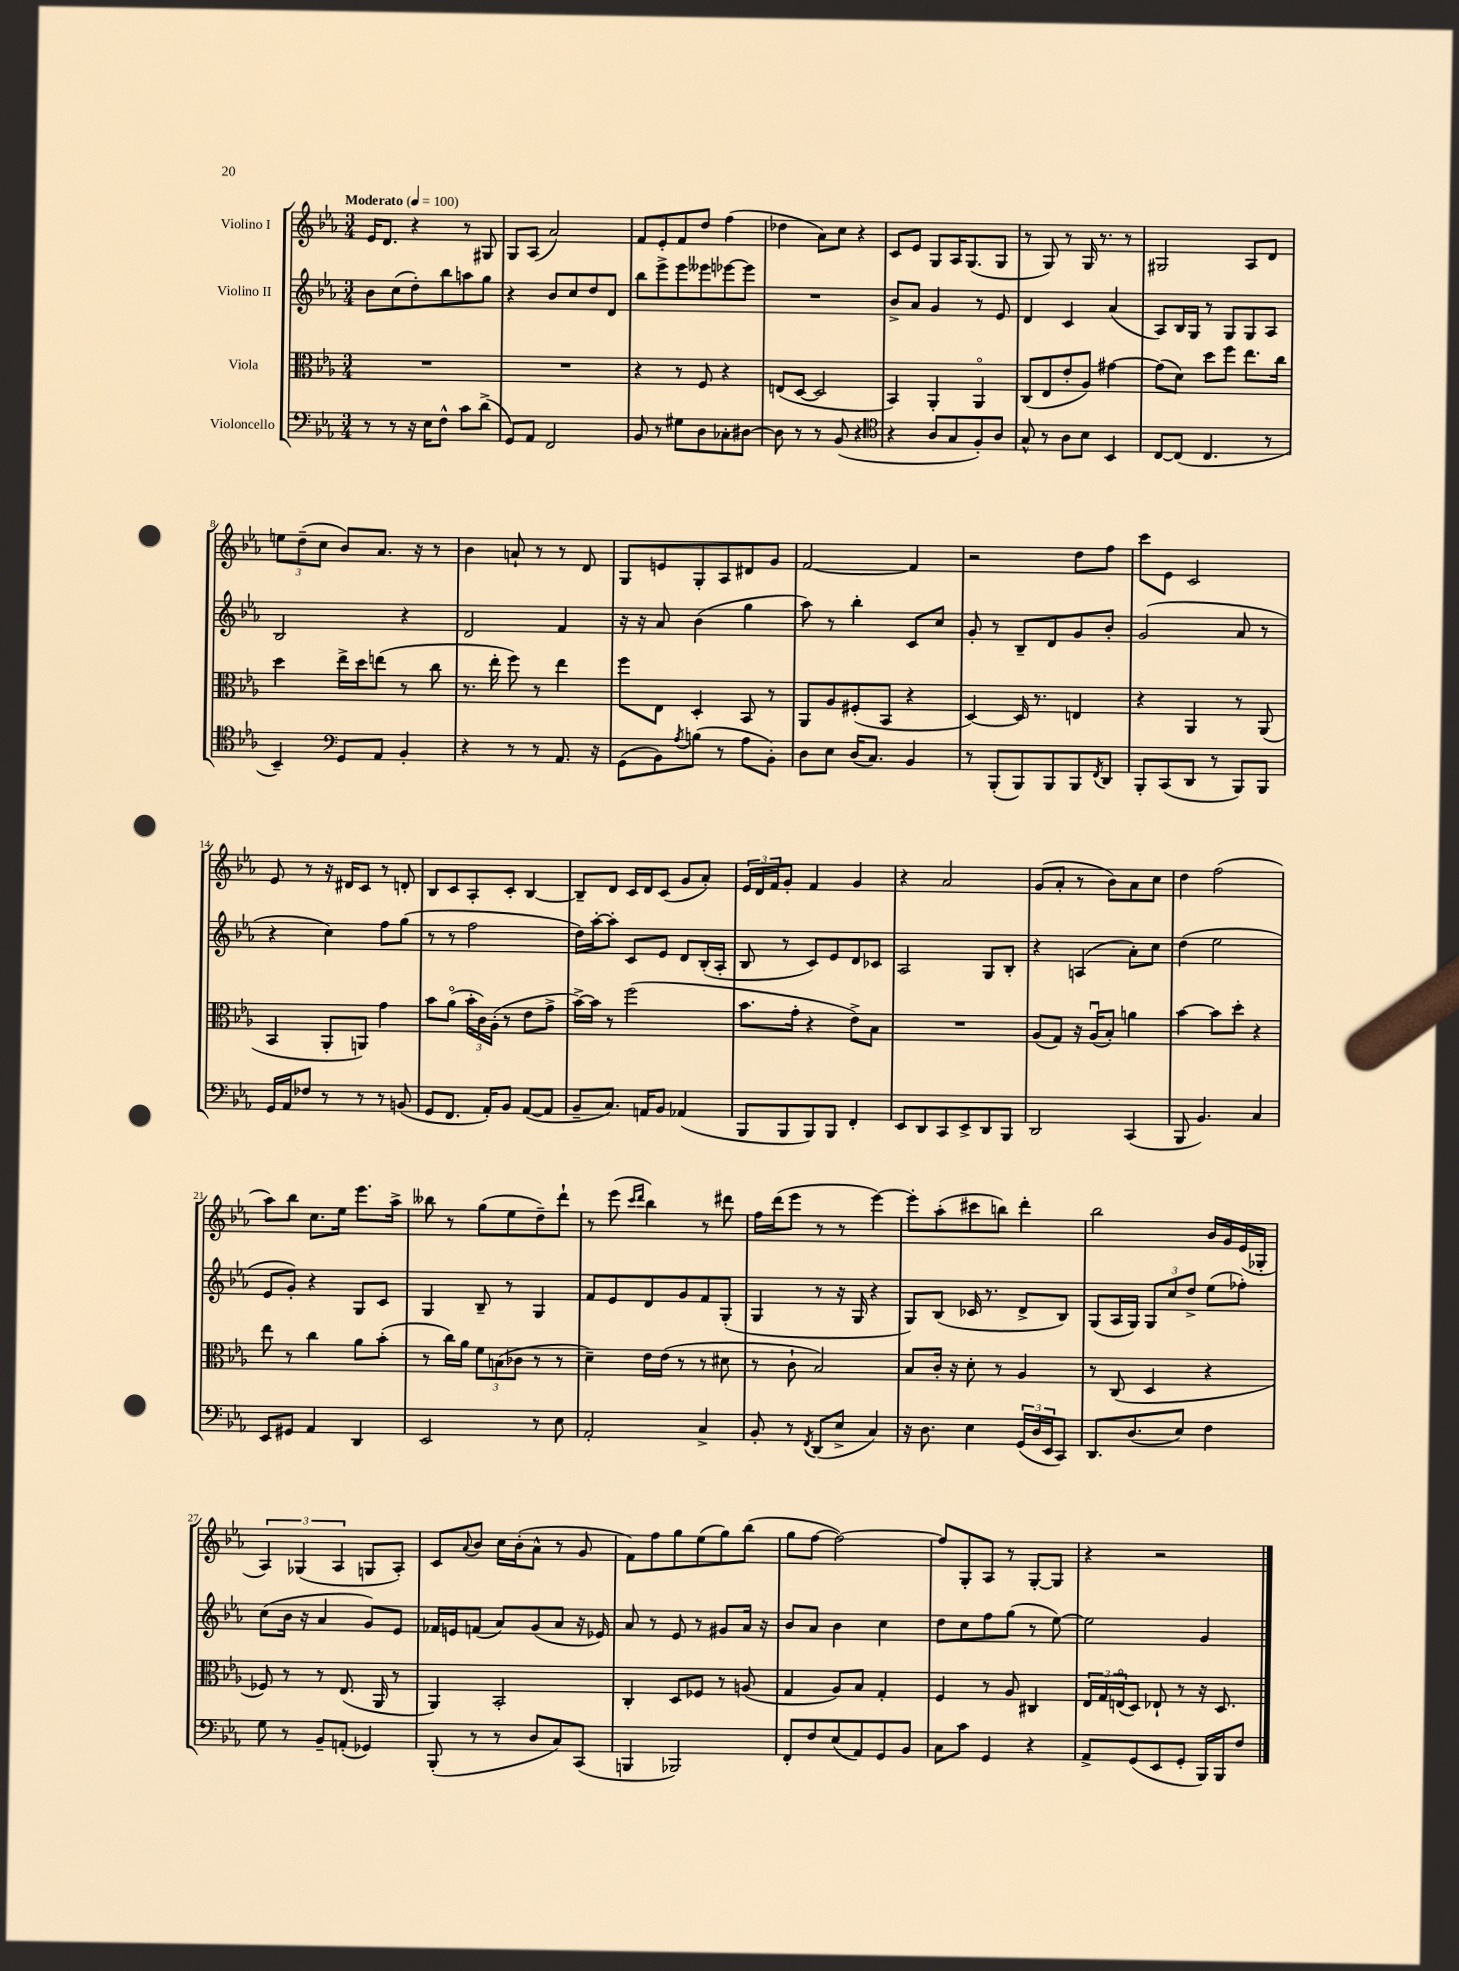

**kern	**kern	**kern	**kern
*part4	*part3	*part2	*part1
*staff4	*staff3	*staff2	*staff1
*I"Violoncello	*I"Viola	*I"Violino II	*I"Violino I
*clefF4	*clefC3	*clefG2	*clefG2
*k[b-e-a-]	*k[b-e-a-]	*k[b-e-a-]	*k[b-e-a-]
*M3/4	*M3/4	*M3/4	*M3/4
*MM100	*MM100	*MM100	*MM100
=1	=1	=1	=1
!	!	!	!LO:TX:a:B:t=Moderato
8r	2.r	8b-\L	16e-/KL
.	.	.	8.d/J
8r	.	(8cc\	.
16r	.	8dd'\)	4r
16E-\KL	.	.	.
8F^^\J	.	8bb-\	.
8c\L	.	8aan\	8r
(8d^\J	.	8gg\J	8G#X/
=2	=2	=2	=2
8GG/L)	2.r	4r	8G/L
8AA-/J	.	.	(8A-/J
2FF/	.	8b-/L	2a-/)
.	.	8cc/	.
.	.	8dd/	.
.	.	8d/J	.
=3	=3	=3	=3
8BB-/	4r	8bb-\L	8f/L
8r	.	8eee-^\	8e-'/
8G#X\L	8r	8eee-\	8f/
8D\	8F/	8eee--X\	8dd/J
8C-X'\	4r	[8eee-X\	(4ff\
[8D#X\J	.	8eee-\J]	.
=4	=4	=4	=4
8D#\]	(8En/L	2.r	4dd-X\
8r	[8D/J	.	.
8r	2D/]	.	8a-\L)
(8BB-/	.	.	8cc\J
4r	.	.	4r
=5	=5	=5	=5
*clefC4	*	*	*
4r	4BB-/)	8b-^/L	8c/L
.	.	8a-/J	8e-/J
8A-/L	4AA-'/	4g/	8G/L
8G/	.	.	16A-/K
.	.	.	(8.G/
8F'/)	4AA-/	8r	.
8A-/J	.	8e-/	8G/J
=6	=6	=6	=6
8G^^/	(8C/L	4d/	8r
8r	8E-/	.	8G/)
8A-\L	8e-'/	4c/	8r
8B-\J	8A-/J)	.	16G/
.	.	.	8.r
4BB-/	[4g#X\	(4a-/	.
.	.	.	8r
=7	=7	=7	=7
[8C/L	(8g#\L]	8A-/L)	2G#X/
(8C/J]	8d\J)	16B-/L	.
.	.	16G/JJ	.
4.C/	8dd\L	8r	.
.	8ff\J	8G/L	.
.	8.ee-\L	8G/	8A-/L
8r	.	8A-/J	8d/J
.	16cc\Jk	.	.
!!LO:LB:g=z
=8	=8	=8	=8
4BB-~/)	4dd\	2B-/	12een\L
.	.	.	(12dd~\
.	.	.	12cc\J
*clefF4	*	*	*
8GG/L	16ee-^\LL	.	8b-/L)
.	16dd\J	.	.
8AA-/J	(8een\J	.	8.a-/J
4BB-'/	8r	4r	.
.	.	.	16r
.	8cc\	.	8r
=9	=9	=9	=9
4r	8.r	2d/	4b-\
.	16ee-'\	.	.
8r	8ff\)	.	8an`/
8r	8r	.	8r
8.AA-/	4ee-\	4f/	8r
.	.	.	8d/
16r	.	.	.
=10	=10	=10	=10
(8GG\L	8ff\L	16r	8G/L
.	.	16r	.
8BB-\)	8E-\J	8a-/	8en/
8qA-/	.	.	.
(8Bn\J	4D'/	(4b-\	8G'/
8r	.	.	8A-/
8A-\L	8BB-/	4gg\	8d#X/
8BB-'\J)	8r	.	8g/J
=11	=11	=11	=11
8D\L	8AA-/L	8aa-\)	[2f/
8E-\J	8A-/	8r	.
(16D/KL	(8F#X'/	4bb-'\	.
8.C/J)	.	.	.
.	8BB-/J	.	.
4BB-/	4r	8c/L	4f/]
.	.	8cc/J	.
=12	=12	=12	=12
8r	[4D/)	8g'/	2r
(8BBB-'/L	.	8r	.
8BBB-/)	16D/]	8B-~/L	.
.	8.r	.	.
8BBB-/	.	8d/	.
8BBB-/	4En/	8g/	8dd\L
8qFF/	.	.	.
8DD/J	.	8b-'/J	8ff\J
=13	=13	=13	=13
8BBB-'/L	4r	(2g/	8ccc\L
(8CC/	.	.	8e-\J
8DD/J	4AA-/	.	2c/
8r	.	.	.
8BBB-/L)	8r	8a-/	.
8BBB-/J	(8AA-/	8r	.
!!LO:LB:g=z
=14	=14	=14	=14
16GG/LL	4BB-/	4r	8e-/
16AA-/J	.	.	.
8F-X/J	.	.	8r
8r	8AA-'/L	4cc\)	16r
.	.	.	16d#X/KL
8r	8AAn/J)	.	8c/J
8r	4g\	8ff\L	8r
(8BBn/	.	(8gg\J	8dn'/
=15	=15	=15	=15
8GG/L	8b-\L	8r	8B-/L
8.FF/J	(8a-\J	8r	8c/
.	24b-'\LL	2ff\	8A-'/
.	24c\)	.	.
16AA-'/KL)	.	.	.
.	(24A-'\JJ	.	.
8BB-/J	8r	.	8c'/J
([8AA-/L	8e-\L	.	[4B-/
8AA-/J]	8g^\J	.	.
=16	=16	=16	=16
8BB-~/L	[16b-^\LL)	16dd\LL)	8B-~/L]
.	16b-\JJ]	[16aa-'\J	.
8.C/J)	8r	8aa-'\J]	8d/J
.	(2ff\	8c/L	16c/LL
16AAn/KL	.	.	16d/J
8BB-/J	.	8e-/J	(8c/J
(4AA-X/	.	8d/L	8g/L
.	.	(16B-'/L	8a-'/J)
.	.	16A-'/JJ	.
=17	=17	=17	=17
8BBB-/L	8.b-\L	8B-/	24e-/LL
.	.	.	24d/
.	.	.	24f/J
8BBB-/	.	8r	8g'/J
.	16g'\Jk	.	.
8BBB-/)	4r	8c/L)	4f/
8BBB-/J	.	8e-/	.
4FF'/	8e-^\L)	8d/	4g/
.	8B-\J	8c-X/J	.
=18	=18	=18	=18
8EE-/L	2.r	2A-/	4r
8DD/	.	.	.
8CC/	.	.	2a-/
8EE-^/	.	.	.
8DD/	.	8G/L	.
8BBB-/J	.	8B-'/J	.
=19	=19	=19	=19
2DD/	(8A-/L	4r	(8g/L
.	8G/J)	.	8a-'/J
.	16r	(4An/	8r
.	(16A-u/KL	.	.
.	8B-'/J)	.	8b-\L)
(4CC/	4an\	8a-'\L)	8a-\
.	.	8cc\J	8cc\J
=20	=20	=20	=20
8BBB-/	[4b-\	(4dd\	4dd\
4.BB-/)	.	.	.
.	8b-\L]	2ee-\	(2ff\
.	8dd'\J	.	.
4C/	4r	.	.
!!LO:LB:g=z
=21	=21	=21	=21
8EE-/L	8ee-\	8e-/L	8aa-\L)
8GG#X/J	8r	8g'/J)	8bb-\J
4AA-/	4cc\	4r	8.cc\L
.	.	.	16ee-\Jk
4DD/	8a-\L	8G/L	8.eee-\L
.	(8b-'\J	8c/J	.
.	.	.	16aa-^\Jk
=22	=22	=22	=22
2EE-/	8r	4G/	8bb--X\
.	16cc\LL)	.	8r
.	16a-\JJ	.	.
.	12f\L	8B-~/	(8gg\L
.	(12Bn\	.	.
.	.	8r	8ee-\
.	12c-X\J	.	.
8r	8r	4G/	8dd~\)
8E-\	8r	.	8ddd`\J
=23	=23	=23	=23
2AA-'/	4d~\)	8f/L	8r
.	.	8e-/	(8eee-\
.	.	.	16qqccc/LL
.	.	.	16qqddd/JJ
.	16e-\LL	8d/	4bb-\)
.	(16e-\JJ	.	.
.	8r	8g/	.
4C^/	8r	8f/	8r
.	8d#X\	(8G'/J	8ddd#X\
=24	=24	=24	=24
8BB-'/	8r	4G/	16ff\LL
.	.	.	(16ddd\J
8r	8c`\	.	8eee-\J
8qFF/	.	.	.
(8DD/L	2B-/)	8r	8r
8E-^/J	.	16r	8r
.	.	16G/	.
4C/)	.	4r	[4eee-\)
=25	=25	=25	=25
16r	8B-/L	8G/L)	8eee-'\L]
8.D\	.	.	.
.	16c'/Jk	(8B-/J	(8aa-'\
.	16r	.	.
4E-\	8d'\	16c-X/	8ccc#X\
.	.	8.r	.
.	8r	.	8bbn\J)
(24GG/LL	4A-/	8d^/L	4ddd'\
24D/	.	.	.
24EE-/J	.	.	.
8CC/J)	.	8B-/J)	.
=26	=26	=26	=26
8.DD/L	8r	(8G/L	2bb-\
.	(8C/	16A-/L	.
(8.D/	.	16G/JJ)	.
.	4D/	12G/L	.
.	.	12cc/	.
8E-/J)	.	.	.
.	.	12dd^/J	.
4F\	4r	(8ee-\L	16b-/LL
.	.	.	16g/
.	.	8ff-X'\J)	(16e-/
.	.	.	16G-X'/JJ
!!LO:LB:g=z
=27	=27	=27	=27
8G\	8F-X/)	(8cc\L	6A-/)
8r	8r	16b-\Jk	.
.	.	.	(6G-X/
.	.	16r	.
8BB-~/L	8r	4a-/	.
.	.	.	6A-/
(8AAn'/J	(8.E-/	.	.
4GG-X/)	.	8g/L)	8Gn/L
.	16AA-/	.	.
.	8r	8e-/J	8A-'/J)
=28	=28	=28	=28
(8BBB-'/	4AA-/)	16f-X/LL	8c/L
.	.	16en/J	.
.	.	.	8qqa-/
8r	.	(8fn/J	8b-/J
8r	2BB-'/	8a-/L)	16cc\LL
.	.	.	(16b-'\J
8D/L	.	(8g/	8a-^^\J
8C/)	.	8a-/J	8r
(8CC/J	.	16r	8g/
.	.	16e-X/)	.
=29	=29	=29	=29
4BBBn/	4C'/	8a-/	8f\L)
.	.	8r	8ff\
2BBB-X/)	8D/L	8e-/	8gg\
.	8F-X/J	8r	(8ee-\
.	8r	8g#X/L	8gg\)
.	(8An/	16a-/Jk	(8bb-\J
.	.	16r	.
=30	=30	=30	=30
8FF'/L	4G/	8b-/L	8gg\L
8F/	.	8a-/J	[8ff\J
(8E-/	8A-/L)	4b-\	2ff\_)
8AA-/)	8B-/J	.	.
8GG/	4G'/	4cc\	.
8BB-/J	.	.	.
=31	=31	=31	=31
8C\L	4F/	8dd\L	8ff/L]
8c\J	.	8cc\	8G'/
4GG/	8r	8ff\	8A-/J
.	8A-/	(8gg\J	8r
4r	4C#X/	8r	[8G'/L
.	.	[8ee-\)	8G/J]
=32	=32	=32	=32
8AA-^/L	24E-/LL	2ee-\]	4r
.	24G/	.	.
.	(24En/J	.	.
(8GG/	8D/J)	.	.
8EE-/	8E-X`/	.	2r
8GG'/J	8r	.	.
16BBB-/LL)	16r	4g/	.
16BBB-/J	8.D/	.	.
8F/J	.	.	.
==	==	==	==
*-	*-	*-	*-
